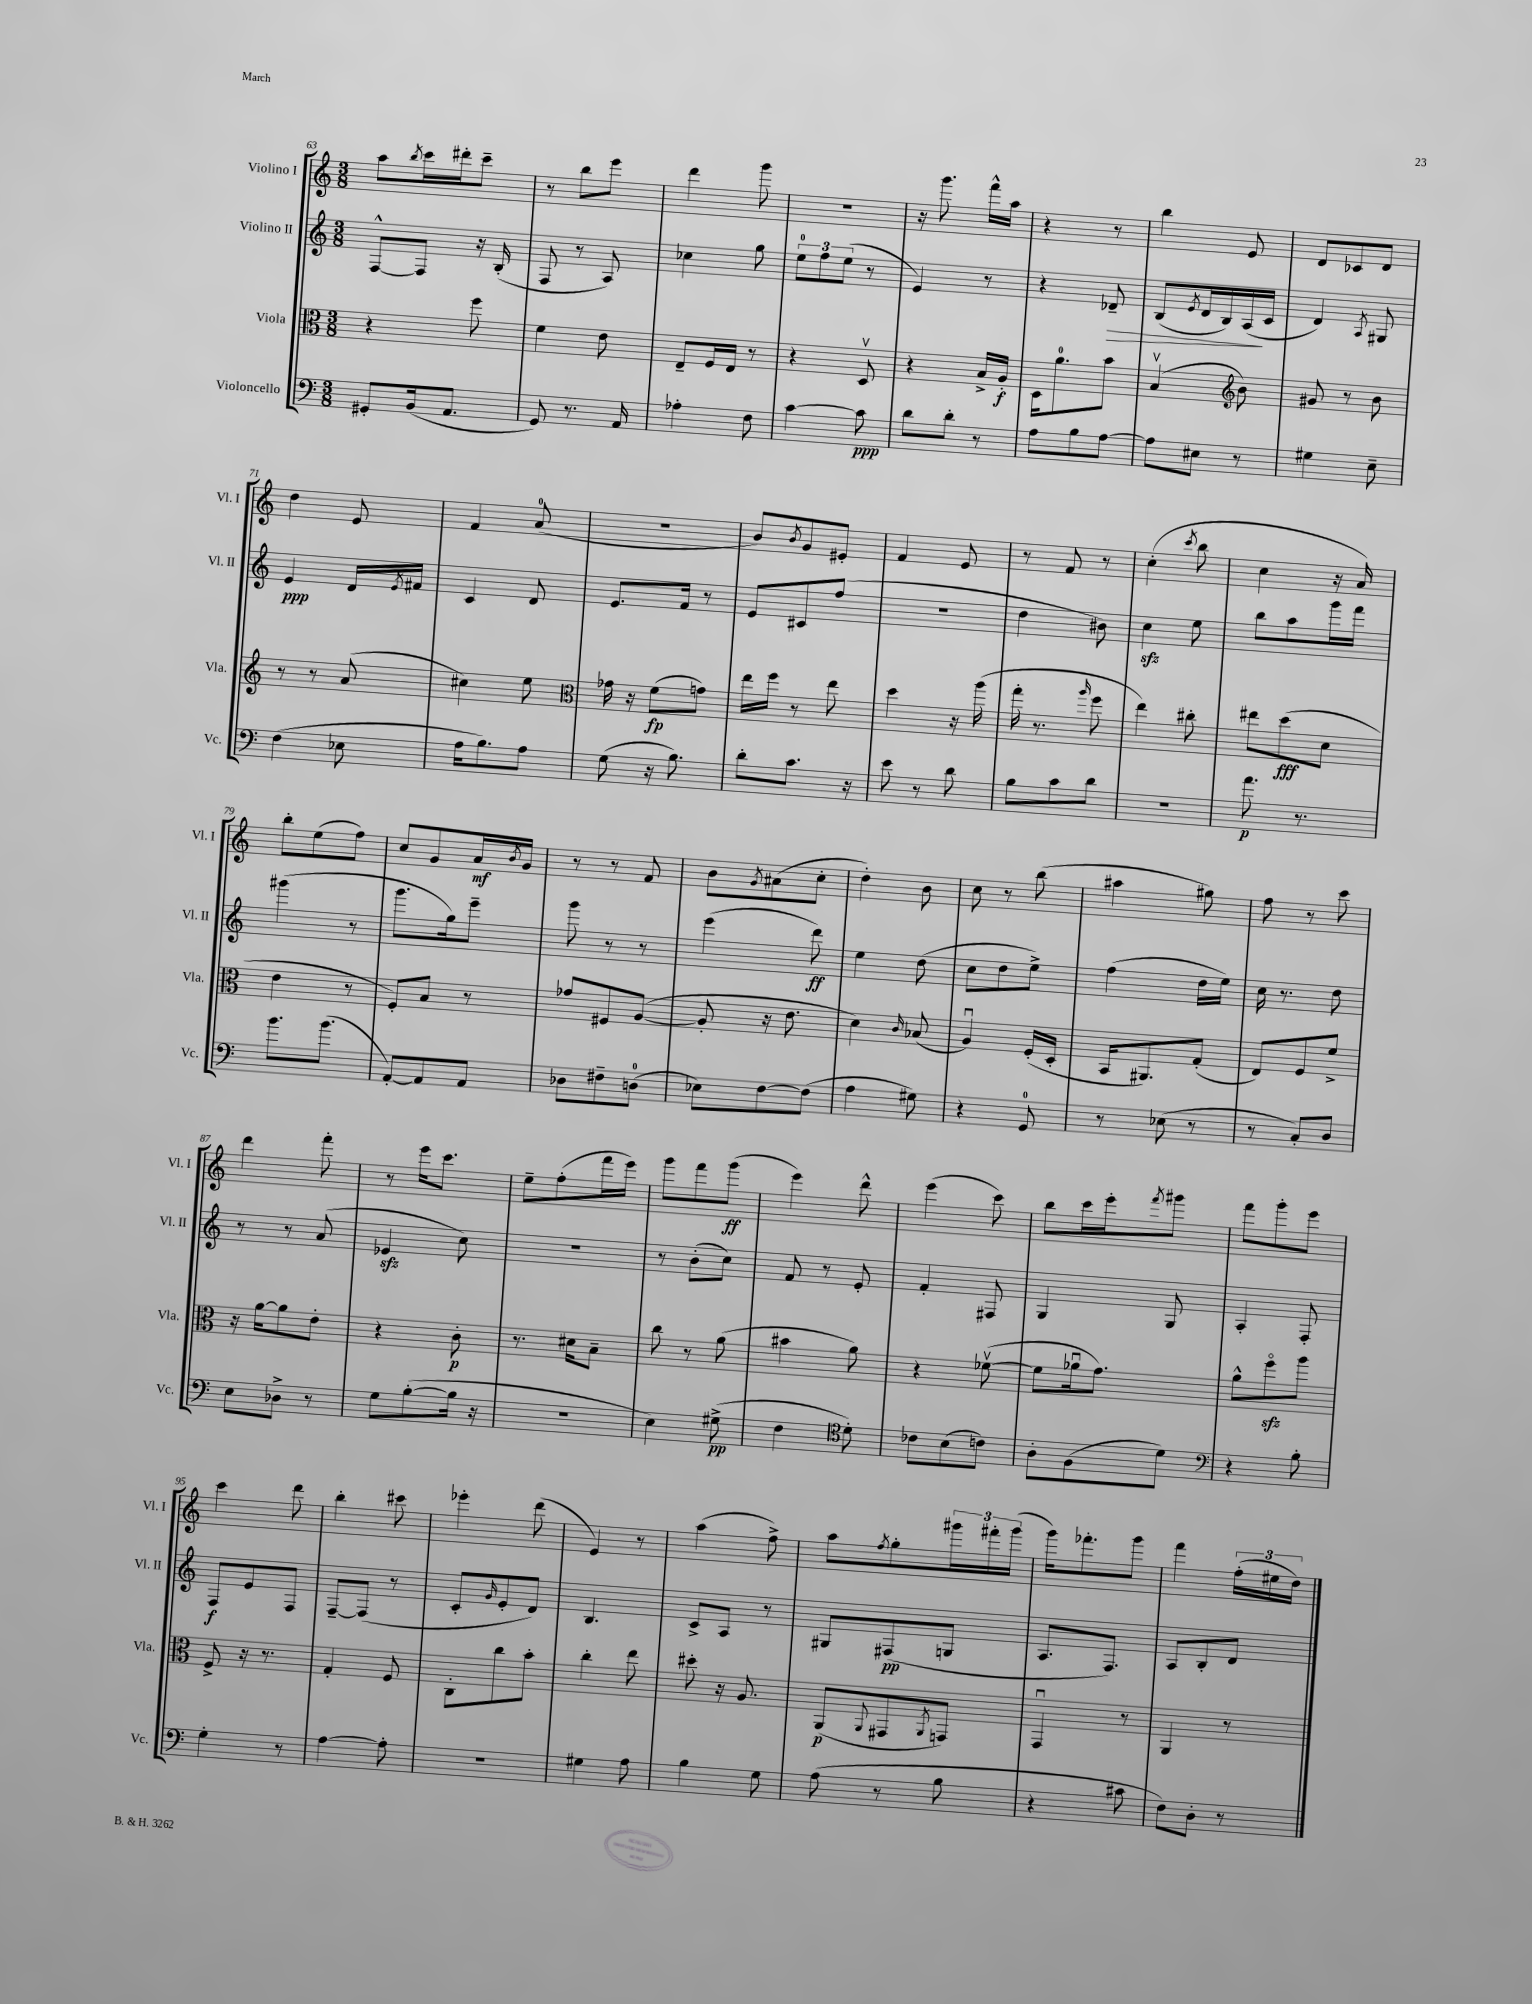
<<
\new StaffGroup <<
\new Staff = "s0" \with { instrumentName = "Violino I" shortInstrumentName = "Vl. I" } {
    \clef treble \key c \major \numericTimeSignature \time 3/8
    a''8 \acciaccatura { b''8 } c'''16 dis'''16-. c'''8-- |
    r8 b''8 e'''8 |
    d'''4 g'''8 |
    R4. |
    r16 g'''8. f'''16-^ a''16 |
    r4 r8 |
    b''4 e'8 |
    d'8 ces'8 d'8 |
    d''4 e'8 |
    f'4 a'8-0( |
    R4. |
    b'8) \acciaccatura { b'8 } g'8 eis'8-. |
    f'4 e'8 |
    r8 f'8 r8 |
    c''4-.( \acciaccatura { c'''8 } b''8 |
    c''4 r16 a'16) |
    b''8-. e''8( f''8) |
    c''8 g'8 a'16\mf \acciaccatura { b'8 } g'16 |
    r8 r8 f'8 |
    b'8 \acciaccatura { g'8 } ais'8( c''8-. |
    d''4-.) b'8 |
    c''8 r8 b''8( |
    ais''4 gis''8) |
    f''8 r8 c'''8 |
    d'''4 f'''8-. |
    r8 e'''16 c'''8. |
    e''8-- f''8-.( f'''16 e'''16) |
    g'''8 f'''8 g'''8\ff( |
    e'''4) d'''8-^ |
    e'''4( c'''8) |
    b''8 c'''16 e'''16-. \acciaccatura { f'''8 } gis'''8 |
    f'''8 g'''8-. e'''8 |
    c'''4 d'''8 |
    b''4-. cis'''8 |
    ees'''4-. d'''8( |
    e'4) r8 |
    a''4( f''8->) |
    a''8 \acciaccatura { f''8 } g''8-. \tuplet 3/2 { gis'''16 fis'''16-. gis'''16( } |
    g'''16) fes'''8.-. g'''8 |
    f'''4 \tuplet 3/2 { f''16-.( eis''16 d''16) } \bar "|." |
}
\new Staff = "s1" \with { instrumentName = "Violino II" shortInstrumentName = "Vl. II" } {
    \clef treble \key c \major \numericTimeSignature \time 3/8
    f8~-^ f8 r16 b16-.( |
    f8 r8 a8) |
    ces''4 g''8 |
    \tuplet 3/2 { e''8-0 f''8 e''8( } r8 |
    e'4) r8 |
    r4 des'8--\> |
    b8( \acciaccatura { e'8 } d'16 b16) a16\!( c'16 |
    d'4) \acciaccatura { a8 } gis8 |
    e'4\ppp d'16 \acciaccatura { e'8 } fis'16 |
    c'4 d'8 |
    e'8. f'16 r8 |
    e'8 cis'8 f''8( |
    R4. |
    d''4 bis'8) |
    c''4\sfz e''8 |
    b''8 a''8 g'''16 f'''16 |
    gis'''4( r8 |
    g'''8. g''16) e'''8-- |
    g'''8 r8 r8 |
    e'''4( d'''8\ff) |
    e''4 d''8( |
    c''8 d''8 e''8->) |
    f''4( d''16 e''16) |
    c''16 r8. d''8 |
    r8 r8 a'8( |
    ees'4\sfz c''8) |
    R4. |
    r8 b'8-.( c''8) |
    f'8 r8 e'8-. |
    f'4-. fis8 |
    g4 g8 |
    a4-. f8-. |
    f8\f e'8 f8 |
    f8~-- f8( r8 |
    c'8-. \grace { g'16 } e'8-. d'8) |
    b4. |
    c'8-> a8 r8 |
    gis8 fis8\pp( g8 |
    a8. f8.) |
    a8 b8-. d'8 \bar "|." |
}
\new Staff = "s2" \with { instrumentName = "Viola" shortInstrumentName = "Vla." } {
    \clef alto \key c \major \numericTimeSignature \time 3/8
    r4 f''8 |
    f'4 e'8 |
    e8-- f16 e16 r8 |
    r4 d8\upbow |
    r4 b16-> a16-.\f |
    d16 a'8.-0 b'8 |
    b4\upbow( \clef treble b'8) |
    gis'8 r8 b'8 |
    r8 r8 a'8( |
    cis''4) e''8 |
    \clef alto ges'16 r16 f'8\fp( g'8) |
    e''16 f''16 r8 e''8 |
    d''4 r16 a''16( |
    g''16-. r8. \grace { a''16 } f''8 |
    e''4) cis''8-. |
    eis''8 d''8\fff( d'8 |
    e'4 r8 |
    f8-.) b8 r8 |
    ges'8 fis8 a8~( |
    a8-. r16 e'8. |
    d'4) \grace { c'16 } bes8( |
    a4\downbow) f16-.( d16-. |
    b,16 ais,8.) g8-.( |
    e8) f8 f'8-> |
    r16 a'16~ a'8 e'8-. |
    r4 c'8-.\p |
    r8. dis'16 b8-- |
    c''8 r8 a'8( |
    bis'4 a'8) |
    r4 fes'8~\upbow( |
    fes'8 aes'16\downbow g'8.) |
    a'8-^ f''8\flageolet\sfz a''8 |
    f8-> r16 r8. |
    g4-. f8 |
    c8-. c''8 b'8-. |
    c''4-. e''8 |
    dis''8-. r16 a8. |
    a,8\p( \appoggiatura { a,8 } gis,8 \acciaccatura { a,8 } g,8) |
    g,4\downbow r8 |
    a,4 r8 \bar "|." |
}
\new Staff = "s3" \with { instrumentName = "Violoncello" shortInstrumentName = "Vc." } {
    \clef bass \key c \major \numericTimeSignature \time 3/8
    gis,8-. b,16( a,8. |
    g,8) r8. a,16 |
    aes4-. f8 |
    c'4~ c'8\ppp |
    d'8 d'8-. r8 |
    a8 b8 a8~ |
    a8 eis8 r8 |
    gis4 e8-- |
    f4( ees8 |
    a16 b8.) a8 |
    g8( r16 b8.) |
    d'8-. c'8. r16 |
    e'8 r8 d'8 |
    b8 c'8 d'8 |
    R4. |
    a'8.\p r8. |
    b'8. b'8.( |
    a,8~-.) a,8 a,8 |
    des8 fis8-- d8-0( |
    ees8) f8~ f8( |
    a4 gis8) |
    r4 g,8-0 |
    r8 ees8( r8 |
    r8 c8-.) d8 |
    e8 des8-> r8 |
    g8 b8~-.( b16 r16 |
    R4. |
    e4) gis8->\pp( |
    f4 \clef tenor d'8-.) |
    ces'8 b8( c'8) |
    a8-. f8( d'8) |
    \clef bass r4 b8-. |
    g4-. r8 |
    a4~ a8-. |
    R4. |
    gis4 a8 |
    b4 g8 |
    a8( r8 b8 |
    r4 cis'8 |
    f8) d8-. r8 \bar "|." |
}
>>
>>
\layout { \context { \Score currentBarNumber = #63 } }
